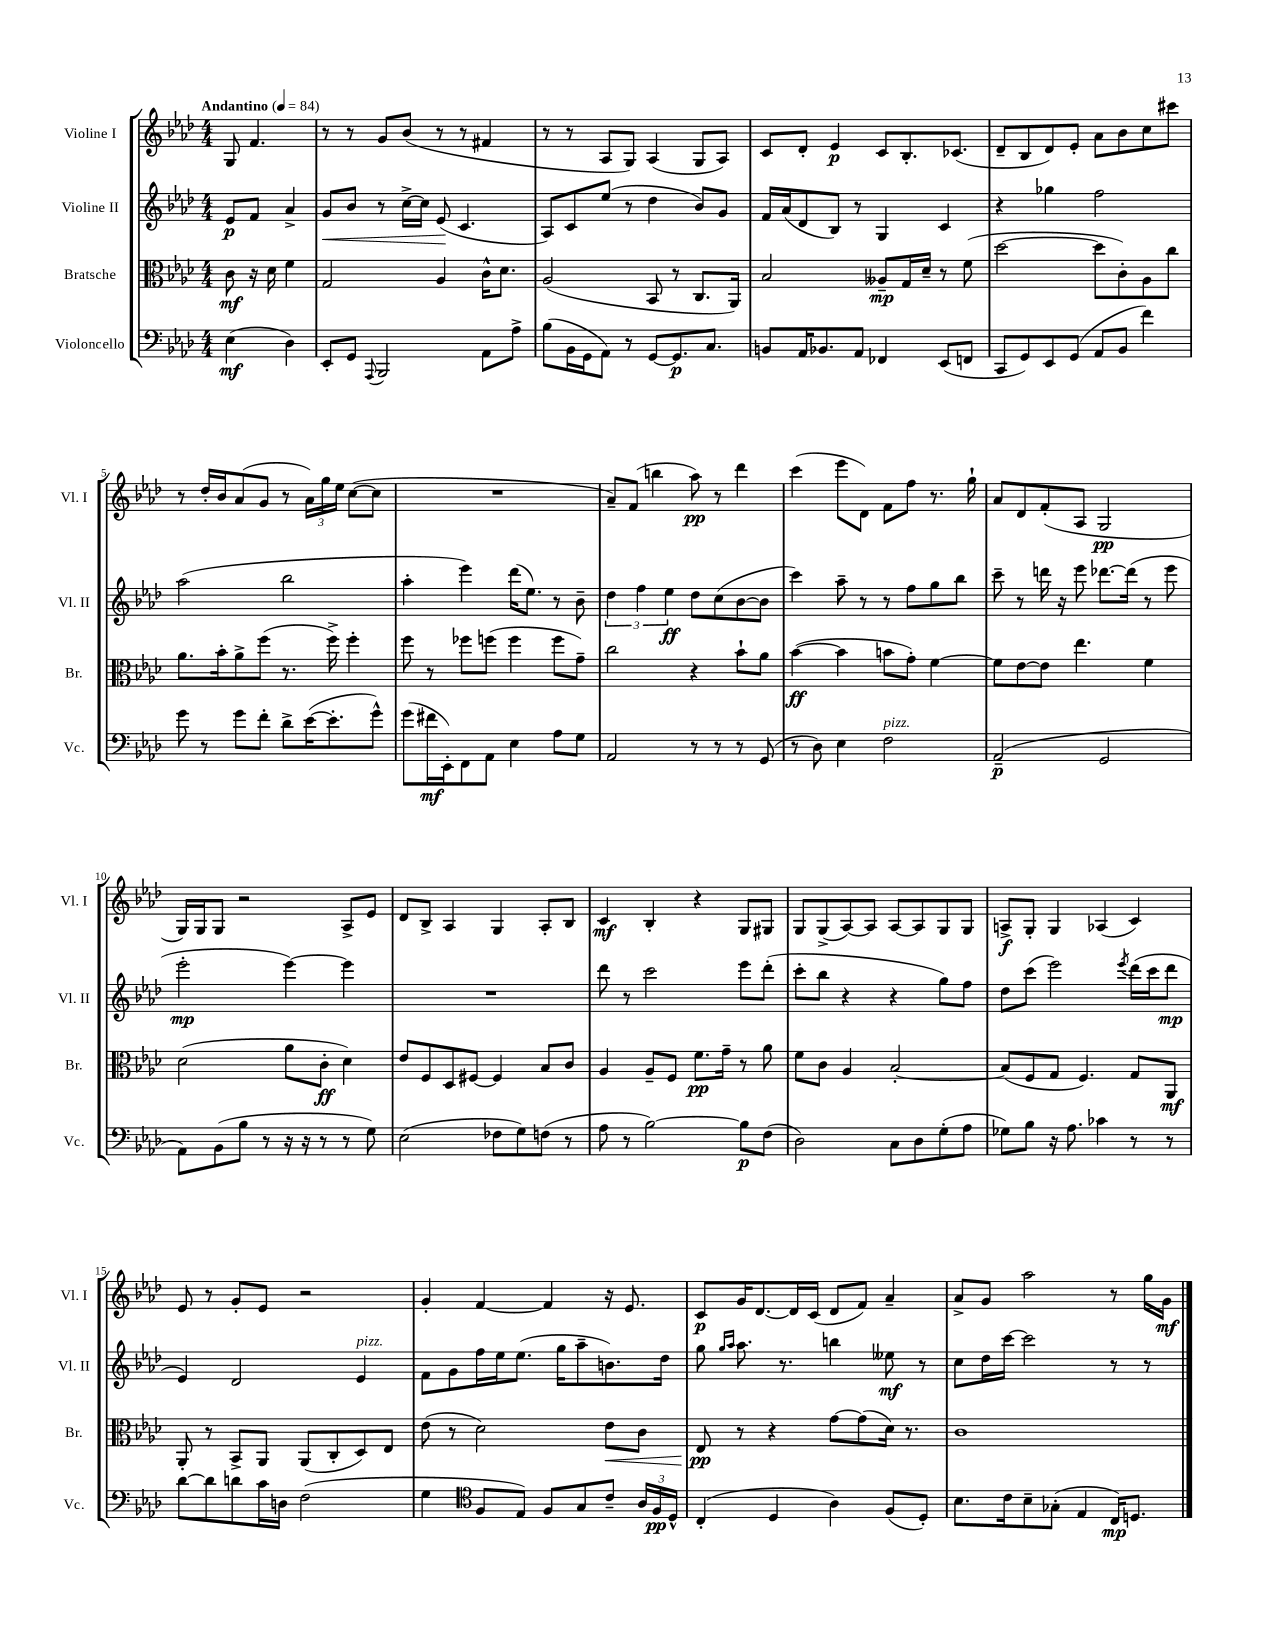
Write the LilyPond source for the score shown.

<<
\new StaffGroup <<
\new Staff = "s0" \with { instrumentName = "Violine I" shortInstrumentName = "Vl. I" } {
    \clef treble \key aes \major \numericTimeSignature \time 4/4 \partial 2 \tempo "Andantino" 4 = 84
    \autoBeamOff g8 f'4. |
    r8 r8 g'8[ bes'8]( r8 r8 fis'4 |
    r8 r8 aes8[ g8]) aes4( g8[ aes8]) |
    c'8[ des'8]-. ees'4\p c'8[ bes8.-. ces'8.]( |
    des'8[-- bes8 des'8) ees'8]-. aes'8[ bes'8 c''8 cis'''8] |
    r8 des''16[-. bes'16 aes'8( g'8] r8 \tuplet 3/2 { aes'16[) g''16 ees''16] } c''8[~( c''8] |
    R1 |
    aes'8[--) f'8]( b''4 aes''8\pp) r8 des'''4 |
    c'''4( ees'''8[ des'8]) f'8[ f''8] r8. g''16-! |
    aes'8[ des'8 f'8-.( aes8] g2\pp |
    g16[) g16 g8] r2 aes8[-> ees'8] |
    des'8[ bes8]-> aes4 g4 aes8[-. bes8] |
    c'4\mf bes4-. r4 g8[ gis8] |
    g8[ g8->( aes8~) aes8] aes8[~ aes8 g8 g8] |
    a8[->\f g8]-. g4 aes4( c'4) |
    ees'8 r8 g'8[-. ees'8] r2 |
    g'4-. f'4~ f'4 r16 ees'8. |
    c'8[\p g'16 des'8.~ des'16 c'16]( des'8[ f'8]) aes'4-- |
    aes'8[-> g'8] aes''2 r8 g''16[ g'16]\mf \bar "|." |
}
\new Staff = "s1" \with { instrumentName = "Violine II" shortInstrumentName = "Vl. II" } {
    \clef treble \key aes \major \numericTimeSignature \time 4/4 \partial 2
    \autoBeamOff ees'8[\p f'8] aes'4-> |
    g'8[\< bes'8] r8 c''16[~-> c''16] ees'8\!( c'4. |
    aes8[) c'8 ees''8]( r8 des''4 bes'8[) g'8] |
    f'16[ aes'16( des'8 bes8]) r8 g4 c'4 |
    r4 ges''4 f''2 |
    aes''2( bes''2 |
    aes''4-. ees'''4) des'''16[( ees''8.]) r8 bes'8-- |
    \tuplet 3/2 { des''4 f''4 ees''4\ff } des''8[ c''8( bes'8~ bes'8] |
    c'''4) aes''8-- r8 r8 f''8[ g''8 bes''8] |
    c'''8-- r8 d'''16 r16 ees'''8 des'''8.[~ des'''16]( r8 ees'''8 |
    ees'''2-.\mp ees'''4~) ees'''4 |
    R1 |
    des'''8 r8 c'''2 ees'''8[ des'''8]-.( |
    c'''8[-. bes''8] r4 r4 g''8[) f''8] |
    des''8[ c'''8]( ees'''2) \acciaccatura { ees'''8 } des'''16[( c'''16 des'''8]\mp |
    ees'4) des'2 ees'4^\markup { \italic "pizz." } |
    f'8[ g'8 f''16 ees''16 ees''8.]( g''16[ aes''8-- b'8.) des''16] |
    g''8 \grace { g''16[ aes''16] } aes''8. r8. b''4 eeses''8\mf r8 |
    c''8[ des''16 c'''16]~ c'''2 r8 r8 \bar "|." |
}
\new Staff = "s2" \with { instrumentName = "Bratsche" shortInstrumentName = "Br." } {
    \clef alto \key aes \major \numericTimeSignature \time 4/4 \partial 2
    \autoBeamOff c'8\mf r16 des'16 f'4 |
    g2 aes4 c'16[-^ des'8.] |
    aes2( bes,8 r8 c8.[ aes,16]) |
    bes2 aeses8[--\mp g16 des'16]-- r8 f'8( |
    des''2~ des''8[ c'8-.) aes8 c''8] |
    aes'8.[ bes'16-. aes'8-> f''8]( r8. f''16->) f''4-. |
    f''8 r8 fes''8[ f''8]( f''4 f''8[ g'8]--) |
    c''2 r4 bes'8[-! aes'8] |
    bes'4~\ff( bes'4 b'8[ g'8]-.) f'4~ |
    f'8[ ees'8~ ees'8] ees''4. f'4 |
    des'2( aes'8[ c'8]-.\ff des'4) |
    ees'8[ f8 des8 fis8]~ fis4 bes8[ c'8] |
    aes4 aes8[-- f8] f'8.[\pp g'16]-- r8 aes'8 |
    f'8[ c'8] aes4 bes2~-. |
    bes8[( f8 g8] f4.) g8[ aes,8]\mf |
    aes,8-. r8 bes,8[-> aes,8] aes,8[( c8-. des8) ees8] |
    ees'8( r8 des'2) ees'8[\< c'8] |
    ees8\pp\! r8 r4 g'8[~ g'8( des'16]) r8. |
    c'1 \bar "|." |
}
\new Staff = "s3" \with { instrumentName = "Violoncello" shortInstrumentName = "Vc." } {
    \clef bass \key aes \major \numericTimeSignature \time 4/4 \partial 2
    \autoBeamOff ees4\mf( des4) |
    ees,8[-. g,8] \appoggiatura { aes,,8 } bes,,2 aes,8[ aes8]-> |
    bes8[( bes,16 g,16 aes,8]) r8 g,8[~ g,8.\p c8.] |
    b,8[ aes,16 bes,8. aes,8] fes,4 ees,8[( f,8] |
    c,8[ g,8) ees,8 g,8]( aes,8[ bes,8] f'4) |
    g'8 r8 g'8[ f'8]-. des'8[-> ees'16~( ees'8.-. g'8]-^) |
    g'8[( fis'16\mf ees,16-.) f,8 aes,8] ees4 aes8[ g8] |
    aes,2 r8 r8 r8 g,8( |
    r8 des8) ees4 f2^\markup { \italic "pizz." } |
    aes,2--\p( g,2 |
    aes,8[) bes,8( bes8] r8 r16 r16 r8 r8 g8) |
    ees2( fes8[ g8) f8]( r8 |
    aes8 r8 bes2~) bes8[\p f8]( |
    des2) c8[ des8 g8-.( aes8] |
    ges8[) bes8] r16 aes8. ces'4 r8 r8 |
    des'8[~ des'8 d'8 c'16 d16] f2( |
    g4 \clef tenor f8[ ees8]) f8[ g8 c'8]-- \tuplet 3/2 { aes16[ f16\pp des16]-^ } |
    c4-.( des4 aes4) f8[( des8]-.) |
    bes8.[ c'16 bes8-- ges8]-.( ees4 c16[\mp) d8.] \bar "|." |
}
>>
>>
